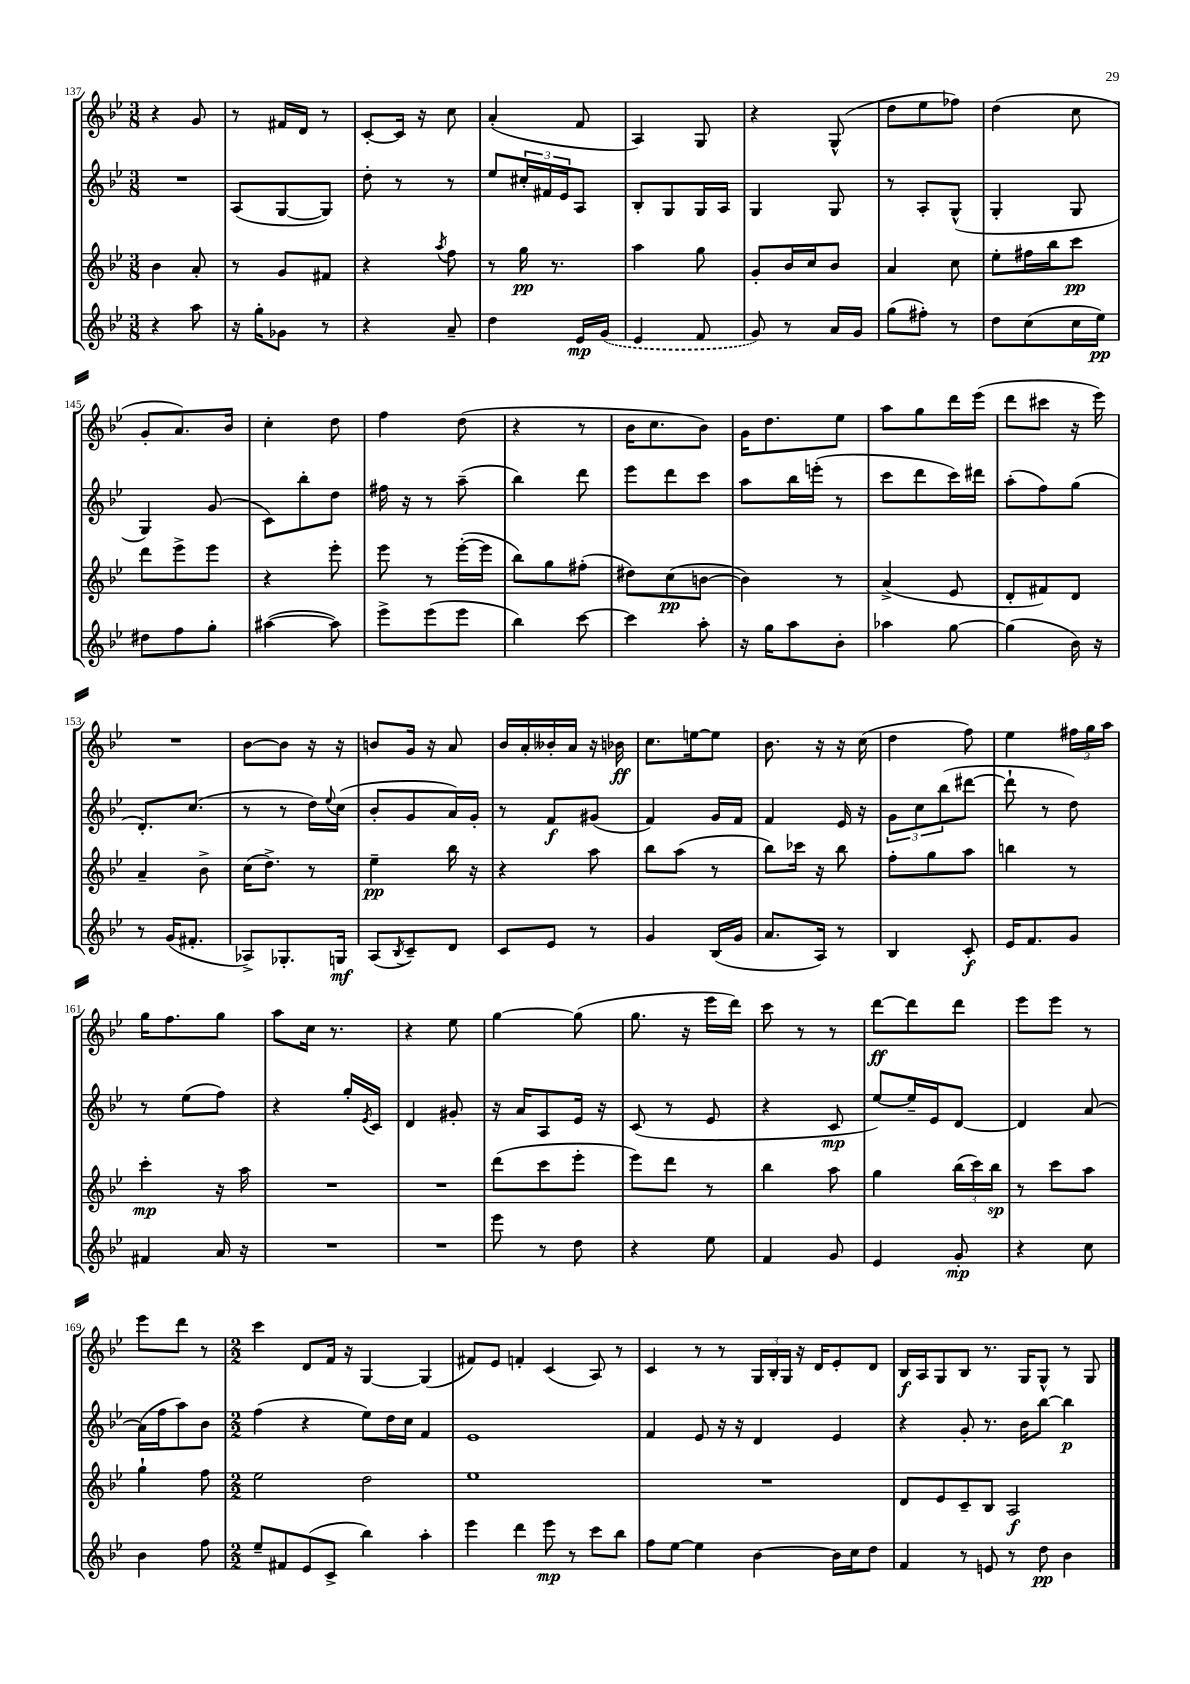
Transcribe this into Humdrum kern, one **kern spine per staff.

**kern	**kern	**kern	**kern
*staff4	*staff3	*staff2	*staff1
*clefG2	*clefG2	*clefG2	*clefG2
*k[b-e-]	*k[b-e-]	*k[b-e-]	*k[b-e-]
*M3/8	*M3/8	*M3/8	*M3/8
4r	4b-	4.r	4r
8aa	8a'	.	8g
=	=	=	=
16r	8r	(8A	8r
16gg'	.	.	.
8g-	8g	[8G	16f#
.	.	.	16d
8r	8f#	8G])	8r
=	=	=	=
4r	4r	8dd'	[8c'
.	.	8r	16c]
.	.	.	16r
.	8qaa	.	.
8a~	8ff	8r	8cc
=	=	=	=
4dd	8r	8ee-	(4a'
.	16gg	24cc#'	.
.	.	24f#	.
.	8.r	.	.
.	.	24e-	.
16e-	.	8A	8f
(16g	.	.	.
=	=	=	=
4e-	4aa	8B-'	4A)
.	.	8G	.
8f	8gg	16G	8G
.	.	16A	.
=	=	=	=
8g)	8g'	4G	4r
8r	16b-	.	.
.	16cc	.	.
16a	8b-	8G	(8G^^
16g	.	.	.
=	=	=	=
(8gg	4a	8r	8dd
8ff#')	.	8A'	8ee-
8r	8cc	(8G^^	8ff-)
=	=	=	=
8dd	8ee-'	4G'	(4dd
(8cc	16ff#	.	.
.	16bb-	.	.
16cc	8ccc	8G	8cc
16ee-)	.	.	.
=	=	=	=
8dd#	8ddd	4G)	8g'
8ff	8eee-^	.	8.a)
8gg'	8eee-	(8g	.
.	.	.	16b-
=	=	=	=
([4aa#	4r	8c)	4cc'
.	.	8bb-'	.
8aa#])	8eee-'	8dd	8dd
=	=	=	=
8eee-^	8eee-	16ff#	4ff
.	.	16r	.
(8eee-	8r	8r	.
8eee-	([16eee-'	(8aa~	(8dd
.	16eee-]	.	.
=	=	=	=
4bb-)	8bb-)	4bb-)	4r
.	8gg	.	.
[8ccc	(8ff#'	8ddd	8r
=	=	=	=
4ccc]	8dd#)	8eee-	16b-
.	.	.	8.cc
.	(8cc	8ddd	.
8aa'	[8b	8ccc	8b-)
=	=	=	=
16r	4b])	8aa	16g
16gg	.	.	8.dd
8aa	.	16bb-	.
.	.	(16eee'	.
8b-'	8r	8r	8ee-
=	=	=	=
4aa-	(4a^	8ccc	8aa
.	.	8ddd	8gg
[8gg	8e-	16ccc)	16ddd
.	.	16ddd#	(16eee-
=	=	=	=
(4gg]	8d'	(8aa'	8ddd
.	8f#)	8ff)	8ccc#
16b-)	8d	(8gg	16r
16r	.	.	16eee-)
=	=	=	=
8r	4a~	8.d')	4.r
(16g	.	.	.
8.f#'	.	(8.cc	.
.	8b-^	.	.
=	=	=	=
8A-^)	(16cc	8r	[8b-
.	8.dd^)	.	.
8.G-'	.	8r	8b-]
.	8r	16dd)	16r
.	.	8qqee-	.
16G	.	(16cc	16r
=	=	=	=
(8A	4ee-~	8b-'	8b
8qB-	.	.	.
8c~)	.	8g	16g
.	.	.	16r
8d	16bb-	16a)	8a
.	16r	16g'	.
=	=	=	=
8c	4r	8r	16b-
.	.	.	16a'
8e-	.	8f	16b--'
.	.	.	16a
8r	8aa	(8g#	16r
.	.	.	16b-
=	=	=	=
4g	8bb-	4f)	8.cc
.	(8aa	.	.
.	.	.	[16ee
(16B-	8r	16g	8ee]
16g	.	16f	.
=	=	=	=
8.a	8bb-)	4f	8.b-
.	16ccc-	.	.
16A)	16r	.	16r
8r	8bb-	16e-	16r
.	.	16r	(16cc
=	=	=	=
4B-	8ff'	12g	4dd
.	.	12cc	.
.	8gg	.	.
.	.	(12bb-	.
8c'	8aa	[8ddd#	8ff)
=	=	=	=
16e-	4bb	8ddd#`]	4ee-
8.f	.	.	.
.	.	8r	.
8g	8r	8dd)	24ff#
.	.	.	24gg
.	.	.	24aa
=	=	=	=
4f#	4ccc'	8r	16gg
.	.	.	8.ff
.	.	(8ee-	.
16a	16r	8ff)	8gg
16r	16aa	.	.
=	=	=	=
4.r	4.r	4r	8aa
.	.	.	16cc
.	.	.	8.r
.	.	16gg'	.
.	.	8qe-	.
.	.	16c	.
=	=	=	=
4.r	4.r	4d	4r
.	.	8g#'	8ee-
=	=	=	=
8eee-	(8ddd	16r	[4gg
.	.	16a	.
8r	8ccc	8A	.
8dd	8eee-'	16e-	(8gg]
.	.	16r	.
=	=	=	=
4r	8eee-)	(8c	8.gg
.	8ddd	8r	.
.	.	.	16r
8ee-	8r	8e-	16eee-
.	.	.	16ddd)
=	=	=	=
4f	4bb-	4r	8ccc
.	.	.	8r
8g	8aa	8c	8r
=	=	=	=
4e-	4gg	[8ee-)	[8ddd
.	.	16ee-~]	8ddd]
.	.	16e-	.
8g'	(24bb-	[8d	8ddd
.	24ccc)	.	.
.	24bb-	.	.
=	=	=	=
4r	8r	4d]	8eee-
.	8ccc	.	8eee-
8cc	8aa	[8a	8r
=	=	=	=
4b-	4gg`	(16a]	8eee-
.	.	16ff	.
.	.	8aa)	8ddd
8ff	8ff	8b-	8r
=	=	=	=
*M2/2	*M2/2	*M2/2	*M2/2
8ee-~	2ee-	(4ff	4ccc
8f#	.	.	.
(8e-	.	4r	8d
8c^	.	.	16f
.	.	.	16r
4bb-)	2dd	8ee-)	[4G
.	.	16dd	.
.	.	16cc	.
4aa'	.	4f	(4G]
=	=	=	=
4eee-	1ee-	1e-	8f#)
.	.	.	8e-
4ddd	.	.	4f'
8eee-	.	.	(4c
8r	.	.	.
8ccc	.	.	8A)
8bb-	.	.	8r
=	=	=	=
8ff	1r	4f	4c
[8ee-	.	.	.
4ee-]	.	8e-	8r
.	.	16r	8r
.	.	16r	.
[4b-	.	4d	24G
.	.	.	24B-'
.	.	.	24G
.	.	.	16r
.	.	.	16d
16b-]	.	4e-	8e-'
16cc	.	.	.
8dd	.	.	8d
=	=	=	=
4f	8d	4r	16B-
.	.	.	16A
.	8e-	.	8G
8r	8c~	8g'	8B-
8e	8B-	8.r	8.r
8r	2A	.	.
.	.	16b-	16G
8dd	.	[8bb-	8G^^
4b-	.	4bb-]	8r
.	.	.	8G
==	==	==	==
*-	*-	*-	*-
